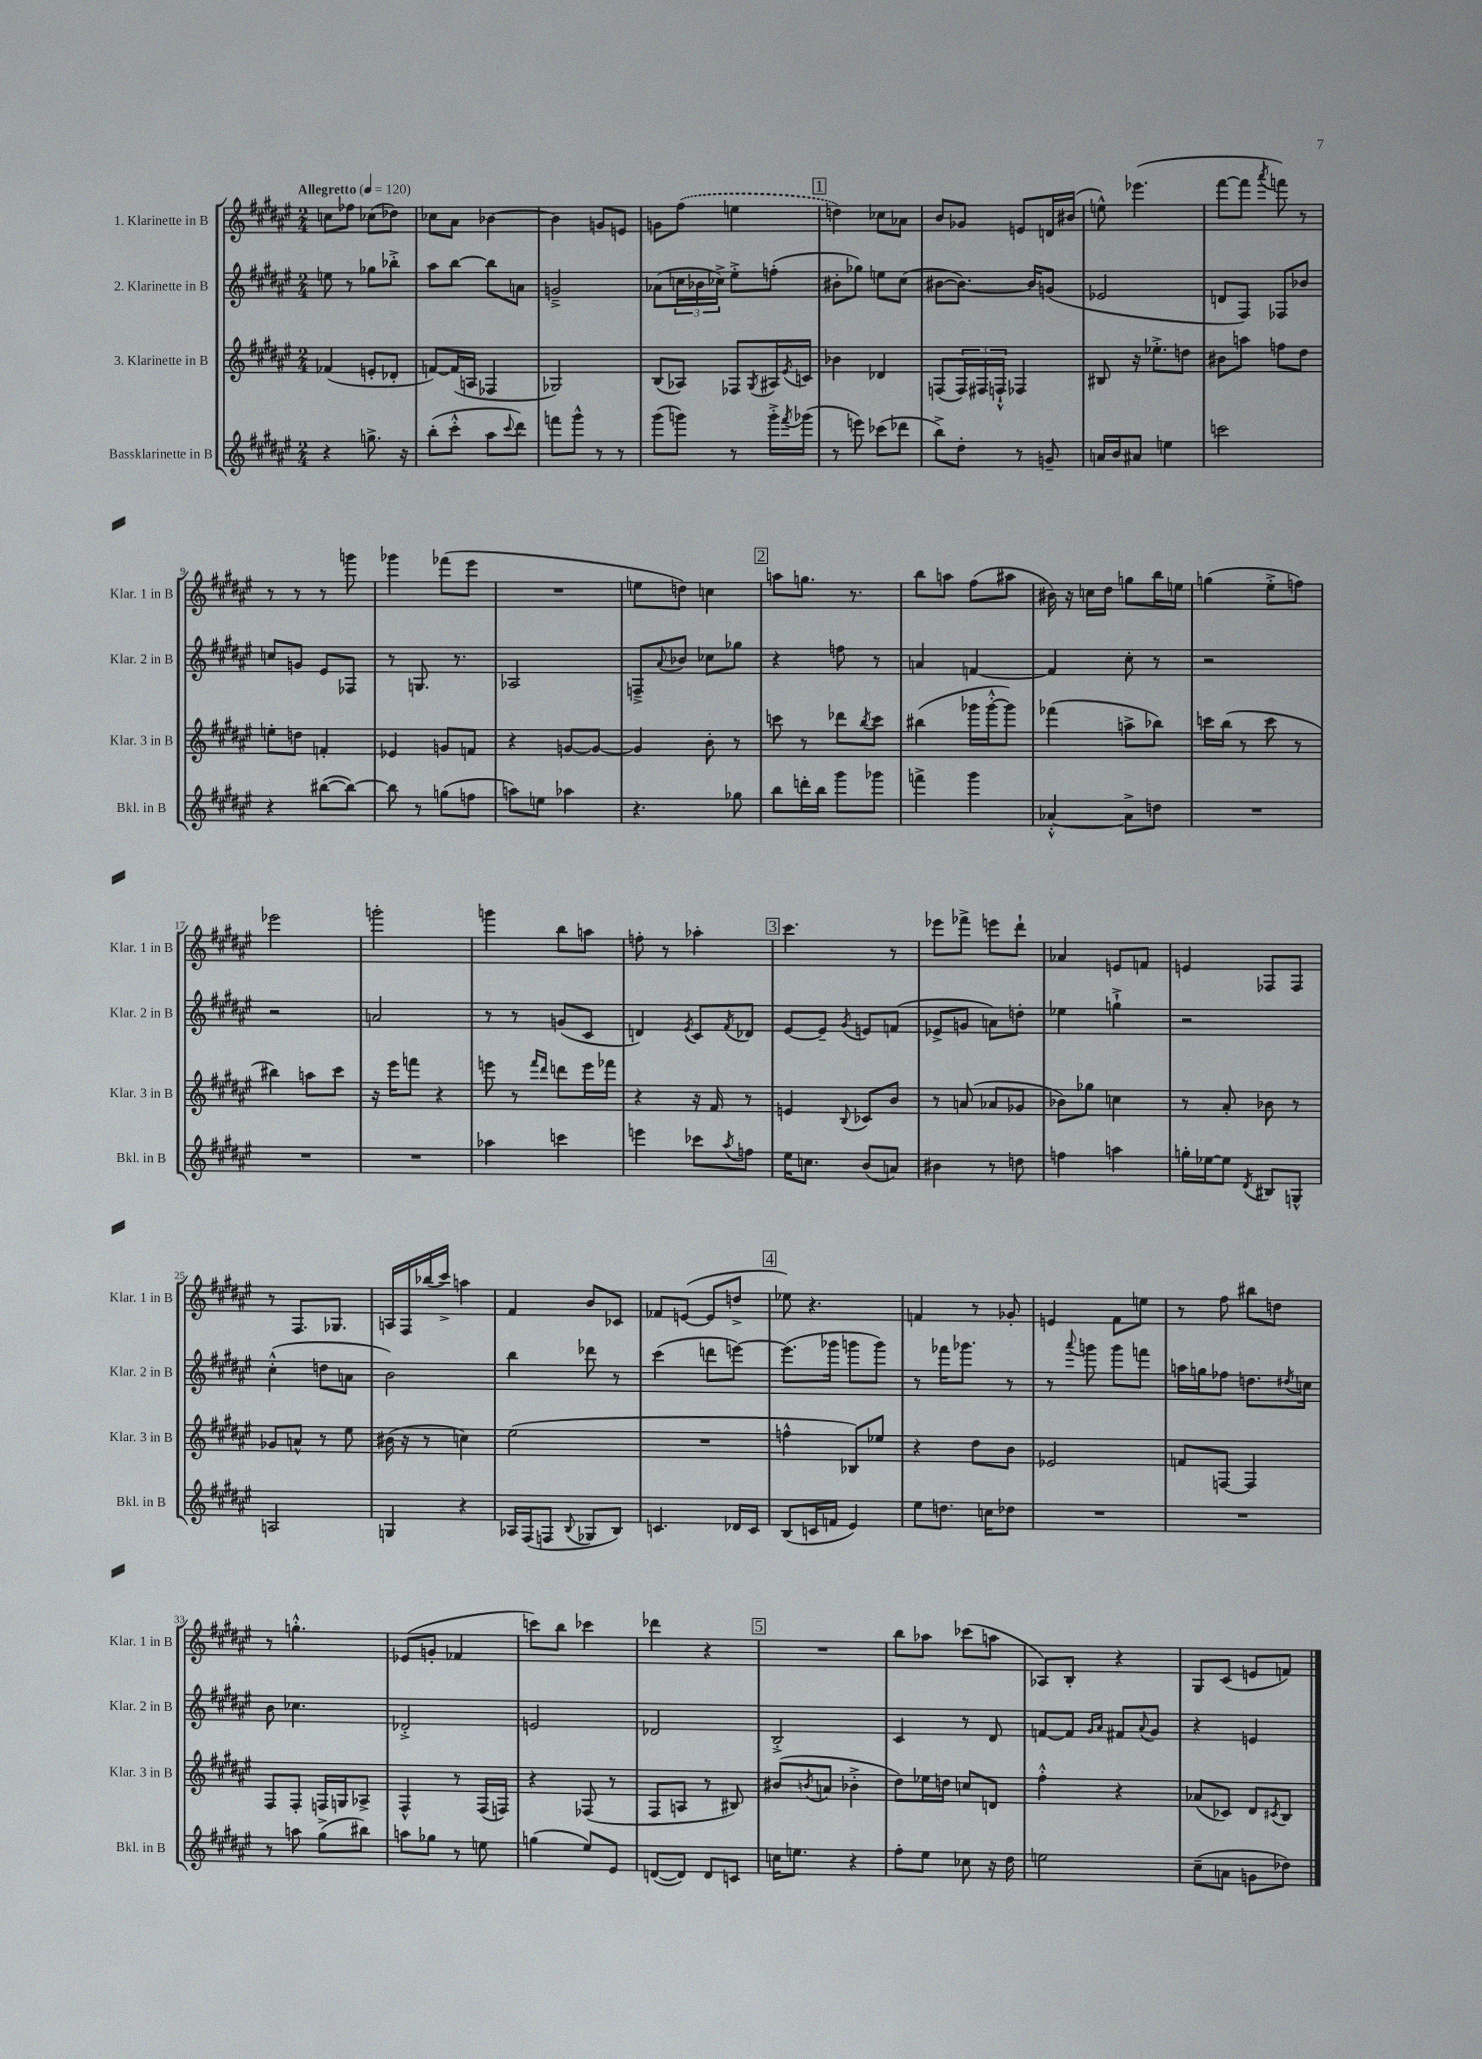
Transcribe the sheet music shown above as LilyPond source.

<<
\new StaffGroup <<
\new Staff = "s0" \with { instrumentName = "1. Klarinette in B" shortInstrumentName = "Klar. 1 in B" } {
    \clef treble \key fis \major \numericTimeSignature \time 2/4 \tempo "Allegretto" 4 = 120
    c''8 fes''8 ces''8( des''8) |
    ces''8 ais'8 bes'4~ |
    bes'4 g'8 e'8 |
    g'8 \once \slurDashed fis''8( e''4 |
    \mark \markup { \box "1" } d''4) ces''8 aes'8 |
    b'8 ges'8 e'8 d'16 bis'16( |
    e''8-^) ees'''4.( |
    fis'''8~ fis'''8 \acciaccatura { ais'''8 } f'''8) r8 |
    r8 r8 r8 g'''8 |
    ges'''4 fes'''8( eis'''8 |
    R2 |
    e''8 d''8) c''4 |
    \mark \markup { \box "2" } a''8 g''8. r8. |
    b''8 a''8 fis''8( ais''8 |
    bis'16) r16 c''16 dis''16 g''8 b''16 e''16 |
    g''4( eis''8-.-> f''8) |
    ees'''2 |
    g'''2-. |
    g'''4 b''8 a''8 |
    f''8-. r8 aes''4-. |
    \mark \markup { \box "3" } cis'''4. r8 |
    ees'''8 fes'''8-> e'''8 dis'''8-! |
    aes'4 e'8 f'8 |
    e'4 fes8 fes8 |
    r8 fis8. ges8. |
    a16 fis16 bes''16( cis'''16->) a''4 |
    fis'4 b'8 ces'8 |
    fes'8 e'8~( e'8 d''8-> |
    \mark \markup { \box "4" } ees''8) r4. |
    f'4 r8 ges'8-. |
    e'4 fis'8 e''8 |
    r8 fis''8 bis''8 d''8 |
    r8 g''4.-.-^ |
    ees'8( g'8-. fes'4 |
    c'''8) b''8 ces'''4 |
    des'''4 r4 |
    \mark \markup { \box "5" } R2 |
    b''8 aes''8 ces'''8( a''8 |
    aes8) b8-. r4 |
    gis8 cis'8( e'8 f'8) \bar "|." |
}
\new Staff = "s1" \with { instrumentName = "2. Klarinette in B" shortInstrumentName = "Klar. 2 in B" } {
    \clef treble \key fis \major \numericTimeSignature \time 2/4
    e''8 r8 ges''8 bes''8-.-> |
    ais''8 b''8~ b''8 a'8 |
    g'2---> |
    aes'8( \tuplet 3/2 { c''16 bes'16 ces''16->) } eis''8-.-> f''8-.( |
    \mark \markup { \box "1" } bis'8-. ges''8) e''8 cis''8( |
    bis'8~ bis'8.~) bis'16 g'8( |
    ees'2 |
    d'8 fis8) fes8 bes'8 |
    c''8 g'8 eis'8 fes8 |
    r8 g8. r8. |
    aes2 |
    f8---> \appoggiatura { ais'8 } bes'8 ces''8 ges''8 |
    \mark \markup { \box "2" } r4 f''8 r8 |
    a'4 f'4~ |
    f'4 cis''8-. r8 |
    r2 |
    r2 |
    a'2 |
    r8 r8 g'8( cis'8 |
    d'4) \acciaccatura { eis'8 } cis'8 \acciaccatura { fis'8 } des'8 |
    \mark \markup { \box "3" } eis'8~ eis'8-- \acciaccatura { gis'8 } e'8 f'8( |
    ees'8-> g'8 a'8) d''8-. |
    ees''4 g''4-!-> |
    r2 |
    cis''4-.-^( d''8 a'8 |
    b'2) |
    b''4 des'''8 r8 |
    cis'''4( d'''8 e'''8~) |
    \mark \markup { \box "4" } e'''8.( ges'''16 g'''8 g'''8) |
    r8 fes'''16 ges'''8. r8 |
    r8 \appoggiatura { ais'''8 } g'''8 g'''8 f'''8 |
    a''16 g''16 fes''8 d''8. \acciaccatura { dis''8 } c''16 |
    b'8 ces''4. |
    des'2-.-> |
    e'2 |
    des'2 |
    \mark \markup { \box "5" } b2-.-> |
    cis'4 r8 dis'8 |
    f'8~ f'8 \grace { gis'16 ais'16 } fis'8 \appoggiatura { ais'8 } gis'8 |
    r4 e'4 \bar "|." |
}
\new Staff = "s2" \with { instrumentName = "3. Klarinette in B" shortInstrumentName = "Klar. 3 in B" } {
    \clef treble \key fis \major \numericTimeSignature \time 2/4
    fes'4( e'8-. des'8-. |
    f'8~) f'16( a16 fes4 |
    ges2) |
    b8( aes8) fes8 \acciaccatura { gis8 } ais16 \acciaccatura { eis'8 } c'16 |
    \mark \markup { \box "1" } bes'4 des'4 |
    f8( \tuplet 3/2 { f16) fis16 f16-!-^ } fes4 |
    bis8 r16 ees''8.-.-> d''8 |
    bis'8 a''8 f''8 dis''8 |
    e''8-. d''8 f'4-. |
    ees'4 g'8 f'8 |
    r4 g'8~ g'8~ |
    g'4 b'8-. r8 |
    \mark \markup { \box "2" } c'''8 r8 des'''8 \acciaccatura { b''8 } c'''8 |
    bis''4( ges'''16 ges'''16~-.-^ ges'''8) |
    fes'''4( a''8-> bes''8) |
    c'''16 b''16( r8 c'''8 r8 |
    bis''4) a''8 cis'''8 |
    r16 eis'''16 f'''8 r4 |
    e'''8 r8 \grace { fis'''16 dis'''16 } d'''8 e'''16 fes'''16 |
    r4 r16 fis'16 r8 |
    \mark \markup { \box "3" } e'4 \appoggiatura { b8 } ces'8 b'8 |
    r8 a'8( aes'8 ges'8 |
    bes'8) ges''8 c''4 |
    r8 ais'8-. bes'8 r8 |
    ges'8 a'8-^ r8 eis''8 |
    bis'16( r16 r8 c''4) |
    eis''2( |
    R2 |
    \mark \markup { \box "4" } f''4-^ bes8) ees''8 |
    r4 dis''8 b'8 |
    ees'2 |
    f'8 f8~ f4 |
    fis8 fis8-. f16 g16 aes8-> |
    fis4-^ r8 fis16( f16) |
    r4 fes8( r8 |
    fis8 a8 r8 bis8) |
    \mark \markup { \box "5" } bis'8( \acciaccatura { b'8 } a'8 bes'4-.-> |
    dis''8) ees''16 d''16 c''8 d'8 |
    fis''4-.-^ r4 |
    aes'8( ces'8) dis'8 \acciaccatura { cis'8 } b8 \bar "|." |
}
\new Staff = "s3" \with { instrumentName = "Bassklarinette in B" shortInstrumentName = "Bkl. in B" } {
    \clef treble \key fis \major \numericTimeSignature \time 2/4
    r4 g''8.-> r16 |
    b''8-.( cis'''8-.-^ ais''8 \appoggiatura { cis'''8 } dis'''8) |
    f'''8 gis'''8-^ r8 r8 |
    gis'''8( g'''8) r8 g'''16-.-> \acciaccatura { fis'''8 } ges'''16( |
    \mark \markup { \box "1" } r8 e'''8) ces'''8( des'''8 |
    b''8->) dis''8-. r8 g'8-- |
    a'16 b'16 ais'8 e''4 |
    c'''2 |
    r4 bis''8~( bis''8~) |
    bis''8 r8 g''8( f''8 |
    a''8) e''8 aes''4 |
    r4. ges''8 |
    \mark \markup { \box "2" } b''8 d'''16-. b''16 gis'''8 ges'''8 |
    f'''4-> gis'''4 |
    aes'4~-.-^ aes'8-> d''8 |
    R2 |
    R2 |
    R2 |
    aes''4 c'''4 |
    e'''4 ces'''8 \acciaccatura { ais''8 } f''8 |
    \mark \markup { \box "3" } eis''16 c''8. b'8( a'8) |
    bis'4 r8 d''8 |
    f''4 a''4 |
    g''16-. ees''16~ ees''8 \acciaccatura { dis'8 } bis8 g8-^ |
    a2 |
    g4 r4 |
    aes16 fis16( f8 \appoggiatura { b8 } ges8 b8) |
    c'4. des'16 c'16 |
    \mark \markup { \box "4" } b8( c'16 f'16 eis'4) |
    eis''8 d''8. c''16 des''8 |
    R2 |
    R2 |
    r8 a''8 gis''8->( bis''8) |
    a''8 ges''8 r8 e''8 |
    g''4( eis''8) eis'8 |
    d'8~( d'8) d'8 c'8 |
    \mark \markup { \box "5" } c''16 e''8. r4 |
    fis''8-. eis''8 ces''8 r16 dis''16 |
    e''2 |
    cis''8--( a'8 g'8 des''8) \bar "|." |
}
>>
>>
